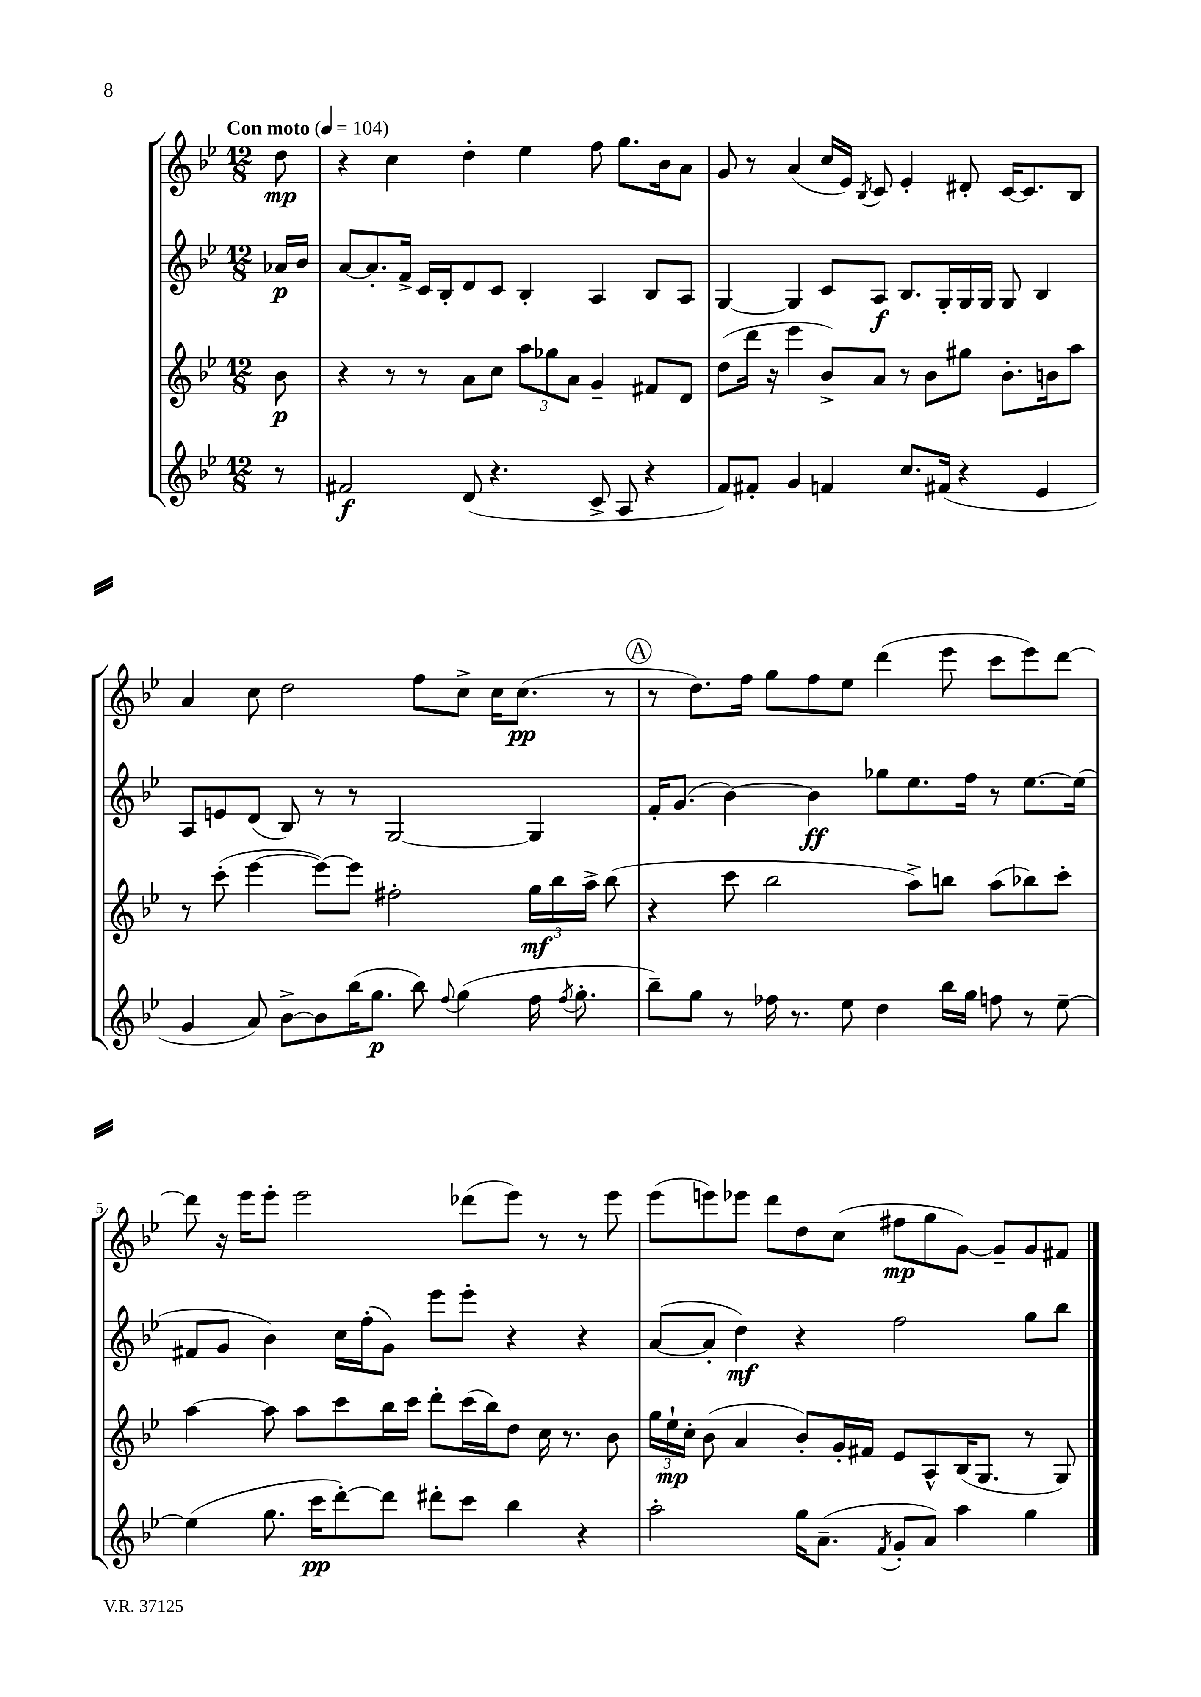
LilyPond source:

<<
\new StaffGroup <<
\new Staff = "s0" {
    \clef treble \key bes \major \numericTimeSignature \time 12/8 \partial 8 \tempo "Con moto" 4 = 104
    \autoBeamOff d''8\mp |
    r4 c''4 d''4-. ees''4 f''8 g''8.[ bes'16 a'8] |
    g'8 r8 a'4( c''16[ ees'16]) \acciaccatura { bes8 } c'8 ees'4-. dis'8-. c'16[~ c'8. bes8] |
    a'4 c''8 d''2 f''8[ c''8]-> c''16[ c''8.]\pp( r8 |
    \mark \markup { \circle "A" } r8 d''8.[) f''16] g''8[ f''8 ees''8] d'''4( ees'''8 c'''8[ ees'''8) d'''8]~ |
    d'''8 r16 ees'''16[ ees'''8]-. ees'''2 des'''8[( ees'''8]) r8 r8 ees'''8 |
    ees'''8[( e'''8) ees'''8] d'''8[ d''8 c''8]( fis''8[\mp g''8 g'8]~) g'8[-- g'8 fis'8] \bar "|." |
}
\new Staff = "s1" {
    \clef treble \key bes \major \numericTimeSignature \time 12/8 \partial 8
    \autoBeamOff aes'16[\p bes'16] |
    a'8[~ a'8.-. f'16]-> c'16[ bes16-. d'8 c'8] bes4-. a4 bes8[ a8] |
    g4~ g4 c'8[ a8]\f bes8.[ g16-. g16 g16] g8 bes4 |
    a8[ e'8 d'8]( bes8) r8 r8 g2~ g4 |
    \mark \markup { \circle "A" } f'16[-. g'8.]( bes'4~) bes'4\ff ges''8[ ees''8. f''16] r8 ees''8.[~ ees''16]( |
    fis'8[ g'8] bes'4) c''16[ f''16-.( g'8]) ees'''8[ ees'''8]-. r4 r4 |
    a'8[~( a'8]-. d''4\mf) r4 f''2 g''8[ bes''8] \bar "|." |
}
\new Staff = "s2" {
    \clef treble \key bes \major \numericTimeSignature \time 12/8 \partial 8
    \autoBeamOff bes'8\p |
    r4 r8 r8 a'8[ c''8] \tuplet 3/2 { a''8[ ges''8 a'8] } g'4-- fis'8[ d'8] |
    d''8[( d'''16] r16 ees'''4 bes'8[->) a'8] r8 bes'8[ gis''8] bes'8.[-. b'16 a''8] |
    r8 c'''8-.( ees'''4~ ees'''8[~) ees'''8] fis''2-. \tuplet 3/2 { g''16[\mf bes''16 a''16]-> } bes''8( |
    \mark \markup { \circle "A" } r4 c'''8 bes''2 a''8[->) b''8] a''8[( bes''8) c'''8]-. |
    a''4~ a''8 a''8[ c'''8 bes''16 c'''16] d'''8[-. c'''16( bes''16) d''8] c''16 r8. bes'8 |
    \tuplet 3/2 { g''16[ ees''16-!\mp c''16]-. } bes'8( a'4 bes'8[-.) g'16-. fis'16] ees'8[ a8-^ bes16( g8.] r8 g8) \bar "|." |
}
\new Staff = "s3" {
    \clef treble \key bes \major \numericTimeSignature \time 12/8 \partial 8
    \autoBeamOff r8 |
    fis'2\f d'8( r4. c'8-> a8 r4 |
    f'8[) fis'8]-. g'4 f'4 c''8.[ fis'16]( r4 ees'4 |
    g'4 a'8) bes'8[~-> bes'8 bes''16( g''8.]\p bes''8) \appoggiatura { f''8 } g''4( f''16 \acciaccatura { f''8 } g''8.-. |
    \mark \markup { \circle "A" } bes''8[--) g''8] r8 fes''16 r8. ees''8 d''4 bes''16[ g''16] f''8 r8 ees''8~-- |
    ees''4( g''8. c'''16[\pp d'''8~-.) d'''8] dis'''8[-. c'''8] bes''4 r4 |
    a''2-. g''16[ a'8.]--( \acciaccatura { f'8 } g'8[-. a'8]) a''4 g''4 \bar "|." |
}
>>
>>
\layout { \context { \Score \override BarNumber.break-visibility = ##(#f #t #t) barNumberVisibility = #(every-nth-bar-number-visible 5) } }
